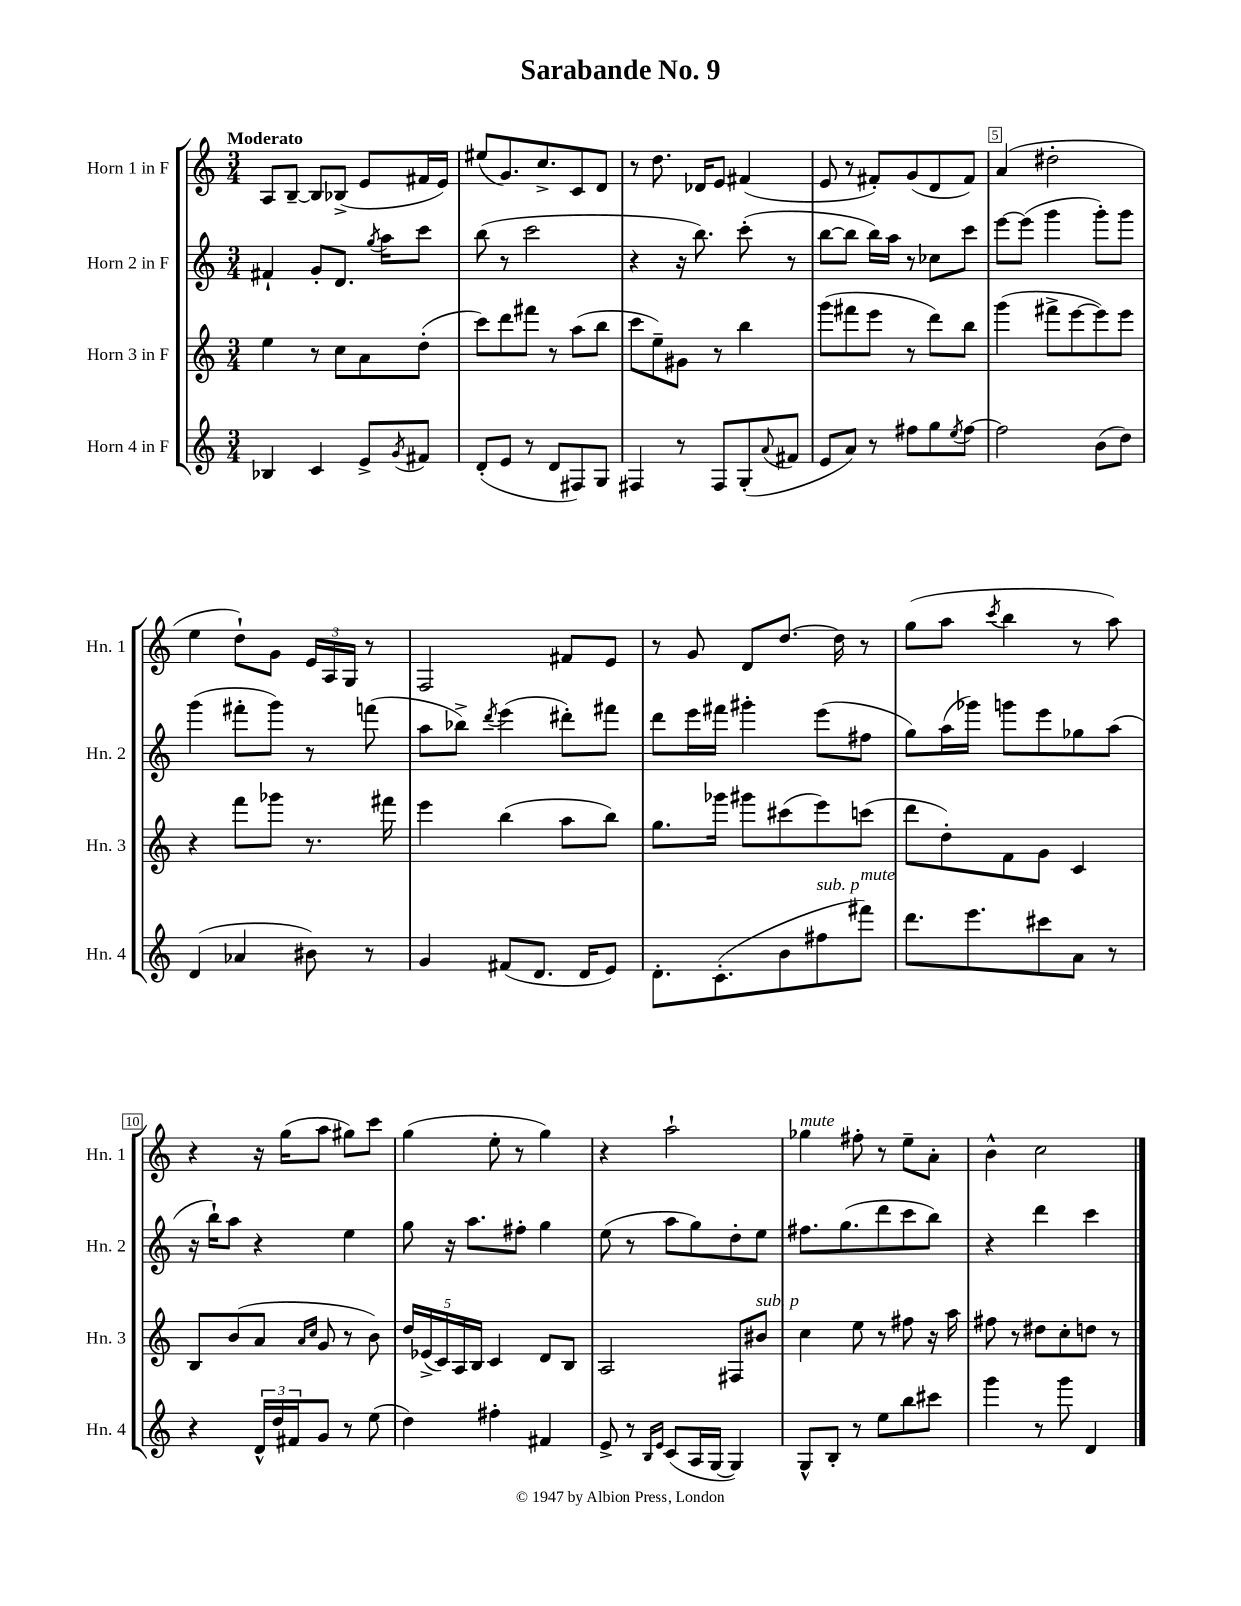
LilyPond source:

\header { title = "Sarabande No. 9" }
<<
\new StaffGroup <<
\new Staff = "s0" \with { instrumentName = "Horn 1 in F" shortInstrumentName = "Hn. 1" } {
    \clef treble \key c \major \numericTimeSignature \time 3/4 \tempo "Moderato"
    a8 b8~-- b8 bes8->( e'8 fis'16 e'16) |
    eis''8( g'8.) c''8.-> c'8 d'8 |
    r8 d''8. des'16 e'8 fis'4( |
    e'8 r8 fis'8-.) g'8( d'8 fis'8) |
    a'4( dis''2-. |
    e''4 d''8-!) g'8 \tuplet 3/2 { e'16 a16 g16 } r8 |
    f2 fis'8 e'8 |
    r8 g'8 d'8 d''8.~ d''16 r8 |
    g''8( a''8 \acciaccatura { c'''8 } b''4 r8 a''8) |
    r4 r16 g''16( a''8 gis''8) c'''8 |
    g''4( e''8-. r8 g''4) |
    r4 a''2-! |
    ges''4^\markup { \italic "mute" } fis''8-. r8 e''8-- a'8-. |
    b'4-^ c''2 \bar "|." |
}
\new Staff = "s1" \with { instrumentName = "Horn 2 in F" shortInstrumentName = "Hn. 2" } {
    \clef treble \key c \major \numericTimeSignature \time 3/4
    fis'4-! g'8-. d'8. \acciaccatura { g''8 } a''16 c'''8 |
    b''8( r8 c'''2 |
    r4 r16 b''8.) c'''8-.( r8 |
    b''8~ b''8 b''16) a''16 r8 ces''8 c'''8 |
    e'''8~ e'''8( g'''4 g'''8-.) g'''8 |
    g'''4( fis'''8-. g'''8) r8 f'''8( |
    a''8 bes''8->) \acciaccatura { d'''8 } e'''4( dis'''8-.) fis'''8 |
    d'''8 e'''16 fis'''16 gis'''4-. e'''8( fis''8 |
    g''8) a''16( ges'''16) g'''8 e'''8 ges''8 a''8( |
    r16 b''16-!) a''8 r4 e''4 |
    g''8 r16 a''8. fis''8-. g''4 |
    e''8( r8 a''8 g''8) d''8-. e''8 |
    fis''8. g''8.( d'''8 c'''8 b''8) |
    r4 d'''4 c'''4 \bar "|." |
}
\new Staff = "s2" \with { instrumentName = "Horn 3 in F" shortInstrumentName = "Hn. 3" } {
    \clef treble \key c \major \numericTimeSignature \time 3/4
    e''4 r8 c''8 a'8 d''8-.( |
    c'''8) d'''8 fis'''8 r8 a''8( b''8 |
    c'''8 e''8--) gis'8 r8 b''4 |
    g'''8( fis'''8 e'''8 r8 d'''8) b''8 |
    g'''4( fis'''8-> e'''8~ e'''8) e'''8 |
    r4 f'''8 ges'''8 r8. fis'''16 |
    e'''4 b''4( a''8 b''8) |
    g''8. ges'''16 gis'''8 cis'''8( e'''8) c'''8( |
    d'''8 d''8-.) f'8 g'8 c'4 |
    b8 b'8( a'8 \grace { a'16 c''16 } g'8 r8 b'8) |
    \tuplet 5/4 { d''16 ees'16->( c'16) a16 b16 } c'4 d'8 b8 |
    a2 fis8 bis'8^\markup { \italic "sub. p" } |
    c''4 e''8 r8 fis''8 r16 a''16 |
    fis''8 r8 dis''8 c''8-. d''8 r8 \bar "|." |
}
\new Staff = "s3" \with { instrumentName = "Horn 4 in F" shortInstrumentName = "Hn. 4" } {
    \clef treble \key c \major \numericTimeSignature \time 3/4
    bes4 c'4 e'8-> \acciaccatura { g'8 } fis'8 |
    d'8-.( e'8 r8 d'8 fis8) g8 |
    fis4 r8 fis8 g8-.( \appoggiatura { a'8 } fis'8 |
    e'8 a'8) r8 fis''8 g''8 \acciaccatura { e''8 } fis''8~ |
    fis''2 b'8( d''8) |
    d'4( aes'4 bis'8) r8 |
    g'4 fis'8( d'8. d'16 e'8) |
    d'8.-. c'8.-.( b'8 fis''8^\markup { \italic "sub. p" } fis'''8^\markup { \italic "mute" }) |
    d'''8. e'''8. cis'''8 a'8 r8 |
    r4 \tuplet 3/2 { d'16-^ d''16 fis'16 } g'8 r8 e''8( |
    d''4) fis''4-. fis'4 |
    e'8-> r8 \grace { b16 e'16 } c'8( a16 g16~ g4) |
    g8-^ b8-. r8 e''8 b''8 cis'''8 |
    g'''4 r8 g'''8 d'4 \bar "|." |
}
>>
>>
\layout { \context { \Score \override BarNumber.break-visibility = ##(#f #t #t) barNumberVisibility = #(every-nth-bar-number-visible 5) \override BarNumber.stencil = #(make-stencil-boxer 0.1 0.3 ly:text-interface::print) } }
